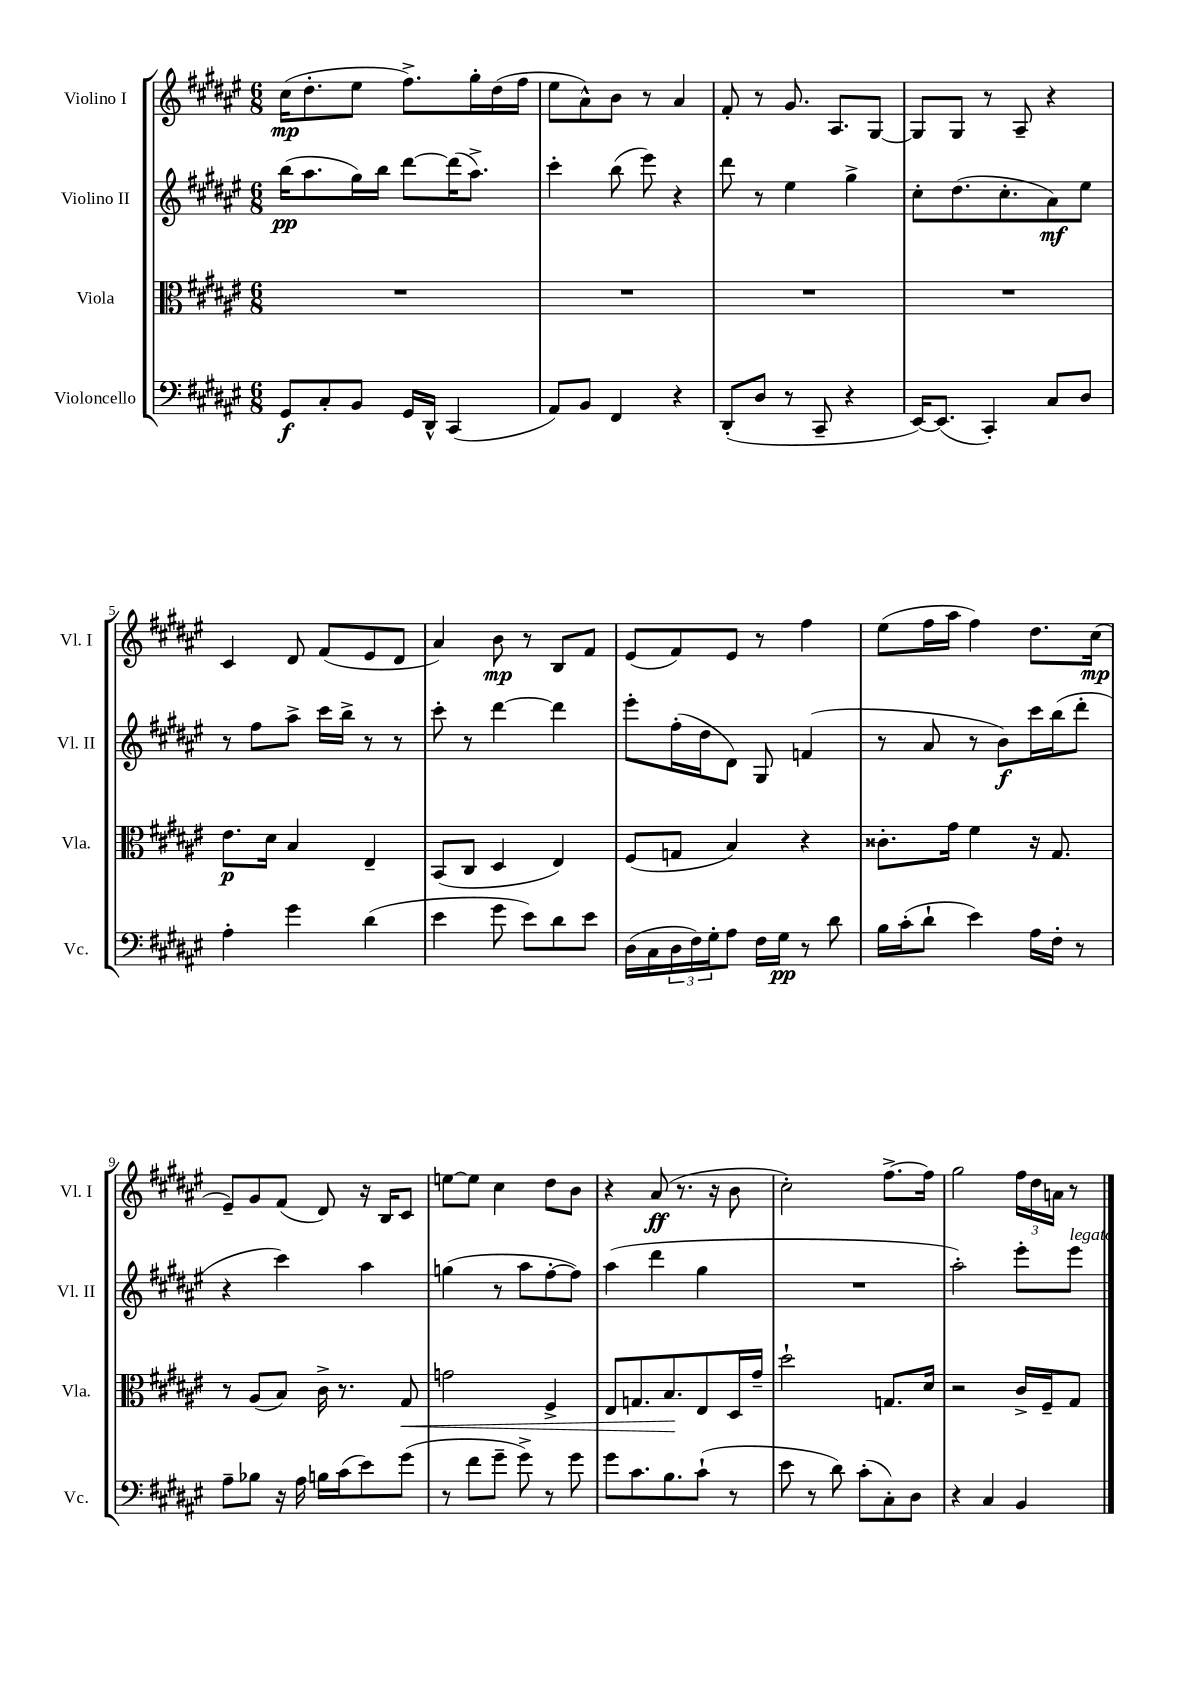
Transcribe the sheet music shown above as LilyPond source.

<<
\new StaffGroup <<
\new Staff = "s0" \with { instrumentName = "Violino I" shortInstrumentName = "Vl. I" } {
    \clef treble \key fis \major \numericTimeSignature \time 6/8
    cis''16\mp( dis''8.-. eis''8 fis''8.->) gis''16-. dis''16( fis''16 |
    eis''8 ais'8-^) b'8 r8 ais'4 |
    fis'8-. r8 gis'8. ais8. gis8~ |
    gis8 gis8 r8 ais8-- r4 |
    cis'4 dis'8 fis'8( eis'8 dis'8 |
    ais'4) b'8\mp r8 b8 fis'8 |
    eis'8( fis'8) eis'8 r8 fis''4 |
    eis''8( fis''16 ais''16 fis''4) dis''8. cis''16\mp( |
    eis'8--) gis'8 fis'8( dis'8) r16 b16 cis'8 |
    e''8~ e''8 cis''4 dis''8 b'8 |
    r4 ais'8\ff( r8. r16 b'8 |
    cis''2-.) fis''8.~-> fis''16 |
    gis''2 \tuplet 3/2 { fis''16 dis''16 a'16 } r8 \bar "|." |
}
\new Staff = "s1" \with { instrumentName = "Violino II" shortInstrumentName = "Vl. II" } {
    \clef treble \key fis \major \numericTimeSignature \time 6/8
    b''16\pp( ais''8. gis''16) b''16 dis'''8~ dis'''16( ais''8.->) |
    cis'''4-. b''8( eis'''8) r4 |
    dis'''8 r8 eis''4 gis''4-> |
    cis''8-. dis''8.( cis''8.-. ais'8\mf) eis''8 |
    r8 fis''8 ais''8-> cis'''16 b''16-> r8 r8 |
    cis'''8-. r8 dis'''4~ dis'''4 |
    eis'''8-. fis''16-.( dis''16 dis'8) gis8 f'4( |
    r8 ais'8 r8 b'8\f) cis'''16 b''16( dis'''8-. |
    r4 cis'''4) ais''4 |
    g''4( r8 ais''8 fis''8~-. fis''8) |
    ais''4( dis'''4 gis''4 |
    R2. |
    ais''2-.) eis'''8-. eis'''8^\markup { \italic "legato" } \bar "|." |
}
\new Staff = "s2" \with { instrumentName = "Viola" shortInstrumentName = "Vla." } {
    \clef alto \key fis \major \numericTimeSignature \time 6/8
    R2. |
    R2. |
    R2. |
    R2. |
    eis'8.\p dis'16 b4 eis4-- |
    b,8( cis8 dis4 eis4) |
    fis8( g8 b4) r4 |
    cisis'8.-. gis'16 fis'4 r16 gis8. |
    r8 ais8( b8) cis'16-> r8. gis8\< |
    g'2 fis4-> |
    eis8 g8. b8.\! eis8 dis16 gis'16-- |
    dis''2-! g8. dis'16 |
    r2 cis'16-> fis16-- gis8 \bar "|." |
}
\new Staff = "s3" \with { instrumentName = "Violoncello" shortInstrumentName = "Vc." } {
    \clef bass \key fis \major \numericTimeSignature \time 6/8
    gis,8\f cis8-. b,8 gis,16 dis,16-^ cis,4( |
    ais,8) b,8 fis,4 r4 |
    dis,8-.( dis8 r8 cis,8-- r4 |
    eis,16~) eis,8.( cis,4-.) cis8 dis8 |
    ais4-. gis'4 dis'4( |
    eis'4 gis'8 eis'8) dis'8 eis'8 |
    dis16( cis16 \tuplet 3/2 { dis16 fis16) gis16-. } ais8 fis16 gis16\pp r8 dis'8 |
    b16 cis'16-.( dis'8-! eis'4) ais16 fis16-. r8 |
    ais8-- bes8 r16 ais16 b16 cis'16( eis'8) gis'8( |
    r8 fis'8 gis'8-- gis'8->) r8 gis'8 |
    gis'8 cis'8. b8. cis'8-!( r8 |
    eis'8 r8 dis'8) cis'8-.( cis8-.) dis8 |
    r4 cis4 b,4 \bar "|." |
}
>>
>>
